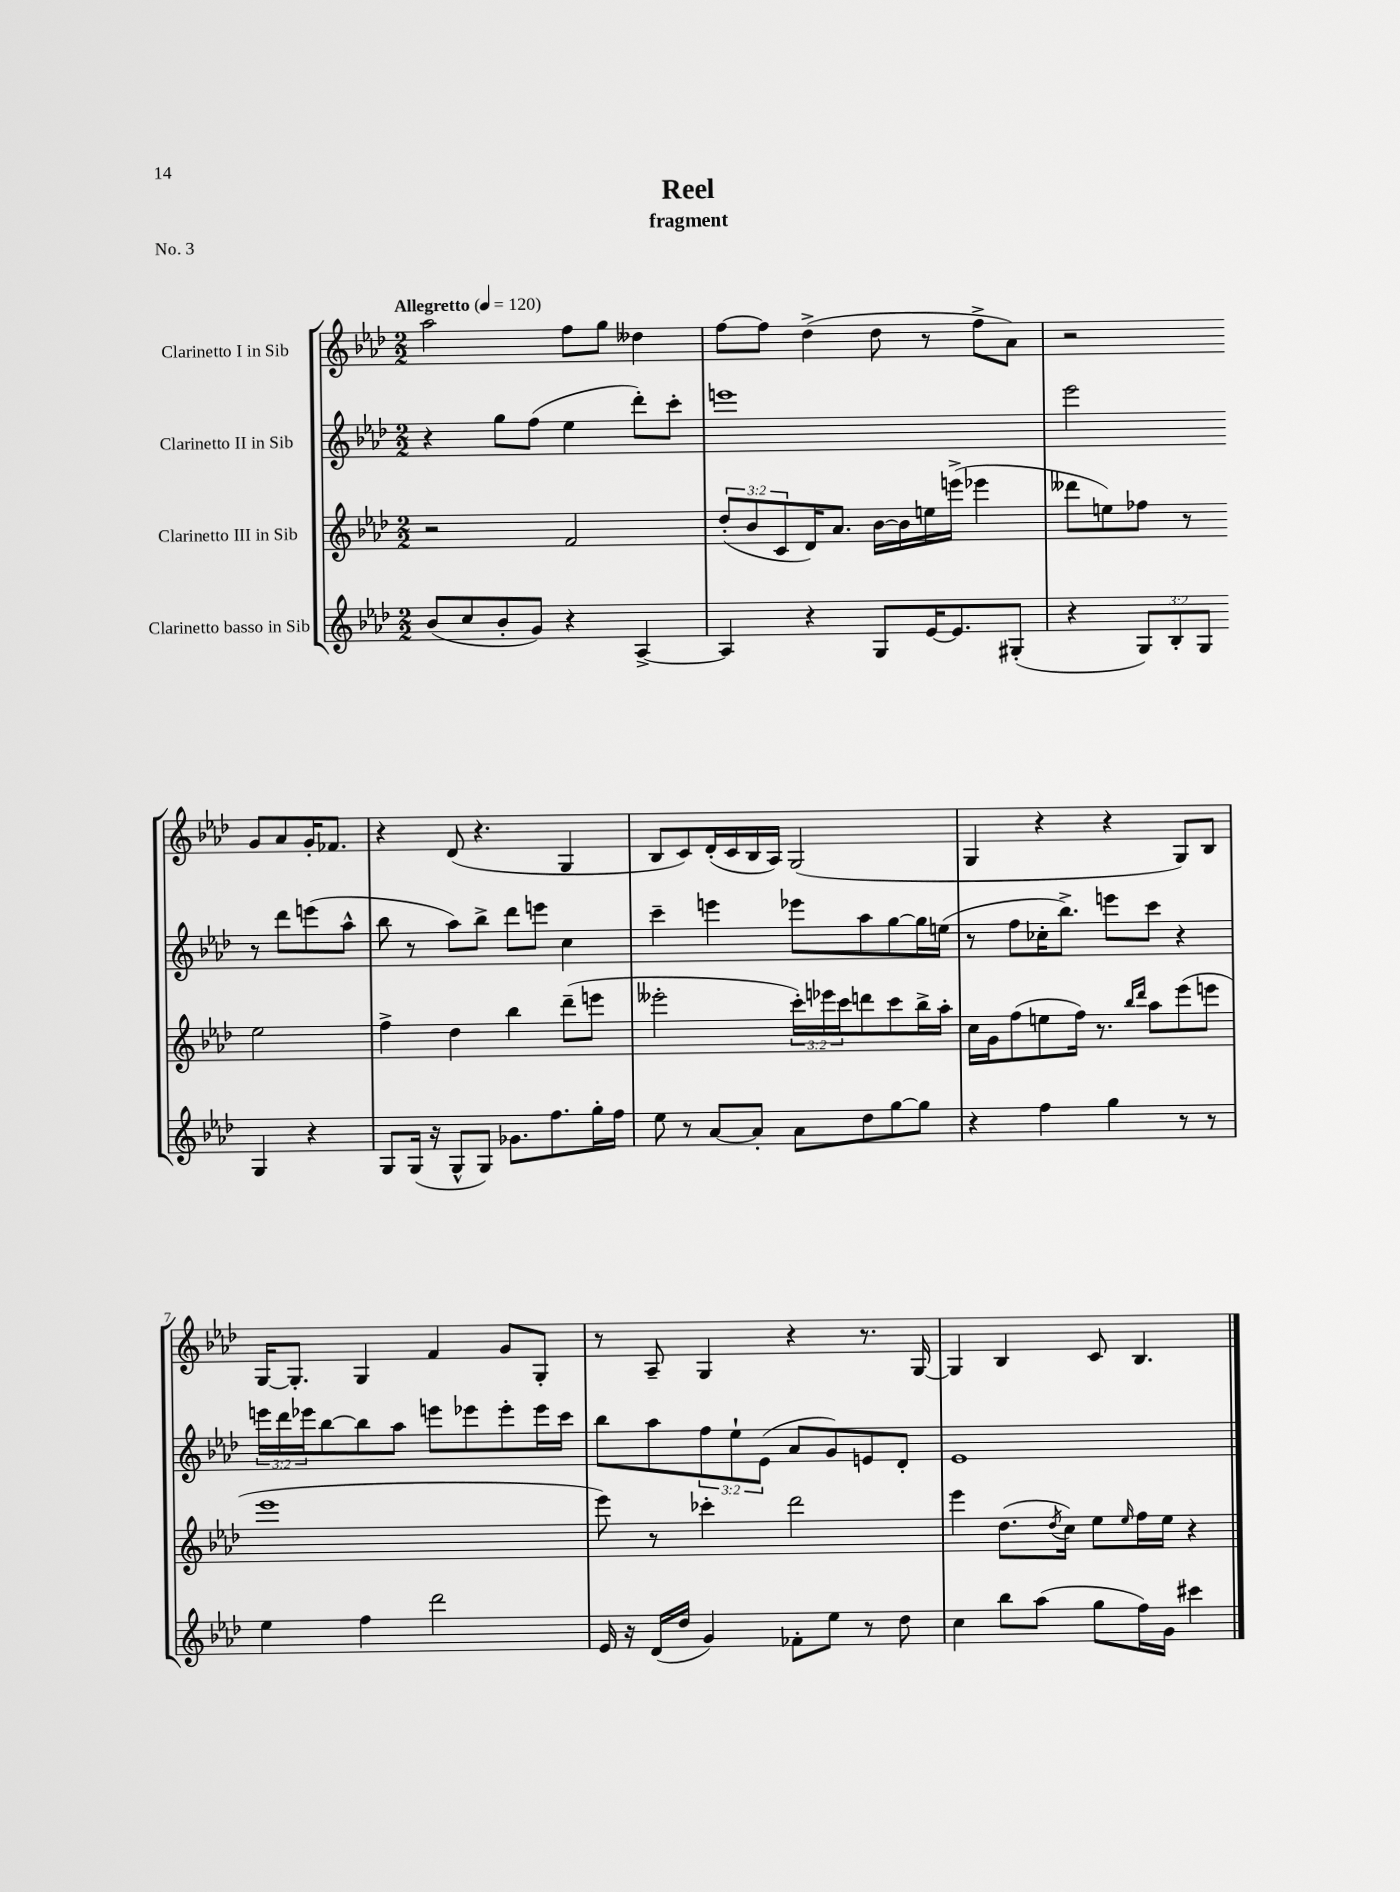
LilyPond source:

\header { title = "Reel" subtitle = "fragment" piece = "No. 3" }
<<
\new StaffGroup <<
\new Staff = "s0" \with { instrumentName = "Clarinetto I in Sib" } {
    \clef treble \key aes \major \numericTimeSignature \time 2/2 \tempo "Allegretto" 4 = 120
    aes''2 f''8 g''8 deses''4 |
    f''8~ f''8 des''4->( des''8 r8 f''8-> aes'8) |
    r2 g'8 aes'8 g'16-. fes'8. |
    r4 des'8( r4. g4 |
    bes8 c'8) des'16-.( c'16 bes16 aes16) g2( |
    g4 r4 r4 g8) bes8 |
    g16~ g8.-. g4 f'4 g'8 g8-. |
    r8 aes8-- g4 r4 r8. g16~ |
    g4 bes4 c'8 bes4. \bar "|." |
}
\new Staff = "s1" \with { instrumentName = "Clarinetto II in Sib" } {
    \clef treble \key aes \major \numericTimeSignature \time 2/2 \override Staff.TupletNumber.text = #tuplet-number::calc-fraction-text
    r4 g''8 f''8( ees''4 des'''8-.) c'''8-. |
    e'''1 |
    ees'''2 r8 des'''8 e'''8( aes''8-^ |
    bes''8 r8 aes''8) bes''8-> des'''8 e'''8 c''4 |
    c'''4-- e'''4 ees'''8 aes''8 g''8~ g''16 e''16( |
    r8 f''8 ces''16-. bes''8.->) e'''8 c'''8 r4 |
    \tuplet 3/2 { e'''16 des'''16 ees'''16 } bes''8~ bes''8 aes''8 e'''8 ees'''8 ees'''8-. ees'''16 c'''16 |
    bes''8 aes''8 \tuplet 3/2 { f''8 ees''8-! ees'8( } aes'8 g'8) e'8 des'8-. |
    ees'1 \bar "|." |
}
\new Staff = "s2" \with { instrumentName = "Clarinetto III in Sib" } {
    \clef treble \key aes \major \numericTimeSignature \time 2/2 \override Staff.TupletNumber.text = #tuplet-number::calc-fraction-text
    r2 f'2 |
    \tuplet 3/2 { des''8-.( bes'8 c'8 } des'16) aes'8. bes'16~ bes'16 e''16 e'''16->( ees'''4 |
    deses'''8 e''8) fes''8 r8 e''2 |
    f''4-> des''4 bes''4 des'''8--( e'''8 |
    eeses'''2-. \tuplet 3/2 { c'''16-.) ees'''16 c'''16 } d'''8 c'''8 bes''16-> aes''16-. |
    c''16 g'16 f''8( e''8 f''16) r8. \grace { bes''16 des'''16 } aes''8 ees'''8( e'''8 |
    ees'''1 |
    ees'''8) r8 ces'''4-. des'''2 |
    ees'''4 des''8.( \acciaccatura { des''8 } c''16) ees''8 \grace { ees''16 } f''16 ees''16 r4 \bar "|." |
}
\new Staff = "s3" \with { instrumentName = "Clarinetto basso in Sib" } {
    \clef treble \key aes \major \numericTimeSignature \time 2/2 \override Staff.TupletNumber.text = #tuplet-number::calc-fraction-text
    bes'8( c''8 bes'8-. g'8) r4 aes4~-> |
    aes4 r4 g8 ees'16~ ees'8. gis8-.( |
    r4 \tuplet 3/2 { g8) bes8-. g8 } g4 r4 |
    g8 g16( r16 g8-^ g8) ges'8. f''8. g''16-. f''16 |
    ees''8 r8 aes'8~ aes'8-. aes'8 des''8 g''8~ g''8 |
    r4 f''4 g''4 r8 r8 |
    ees''4 f''4 des'''2 |
    ees'16 r16 des'16( des''16 g'4) fes'8-. ees''8 r8 des''8 |
    c''4 bes''8 aes''8( g''8 f''16) g'16 cis'''4 \bar "|." |
}
>>
>>
